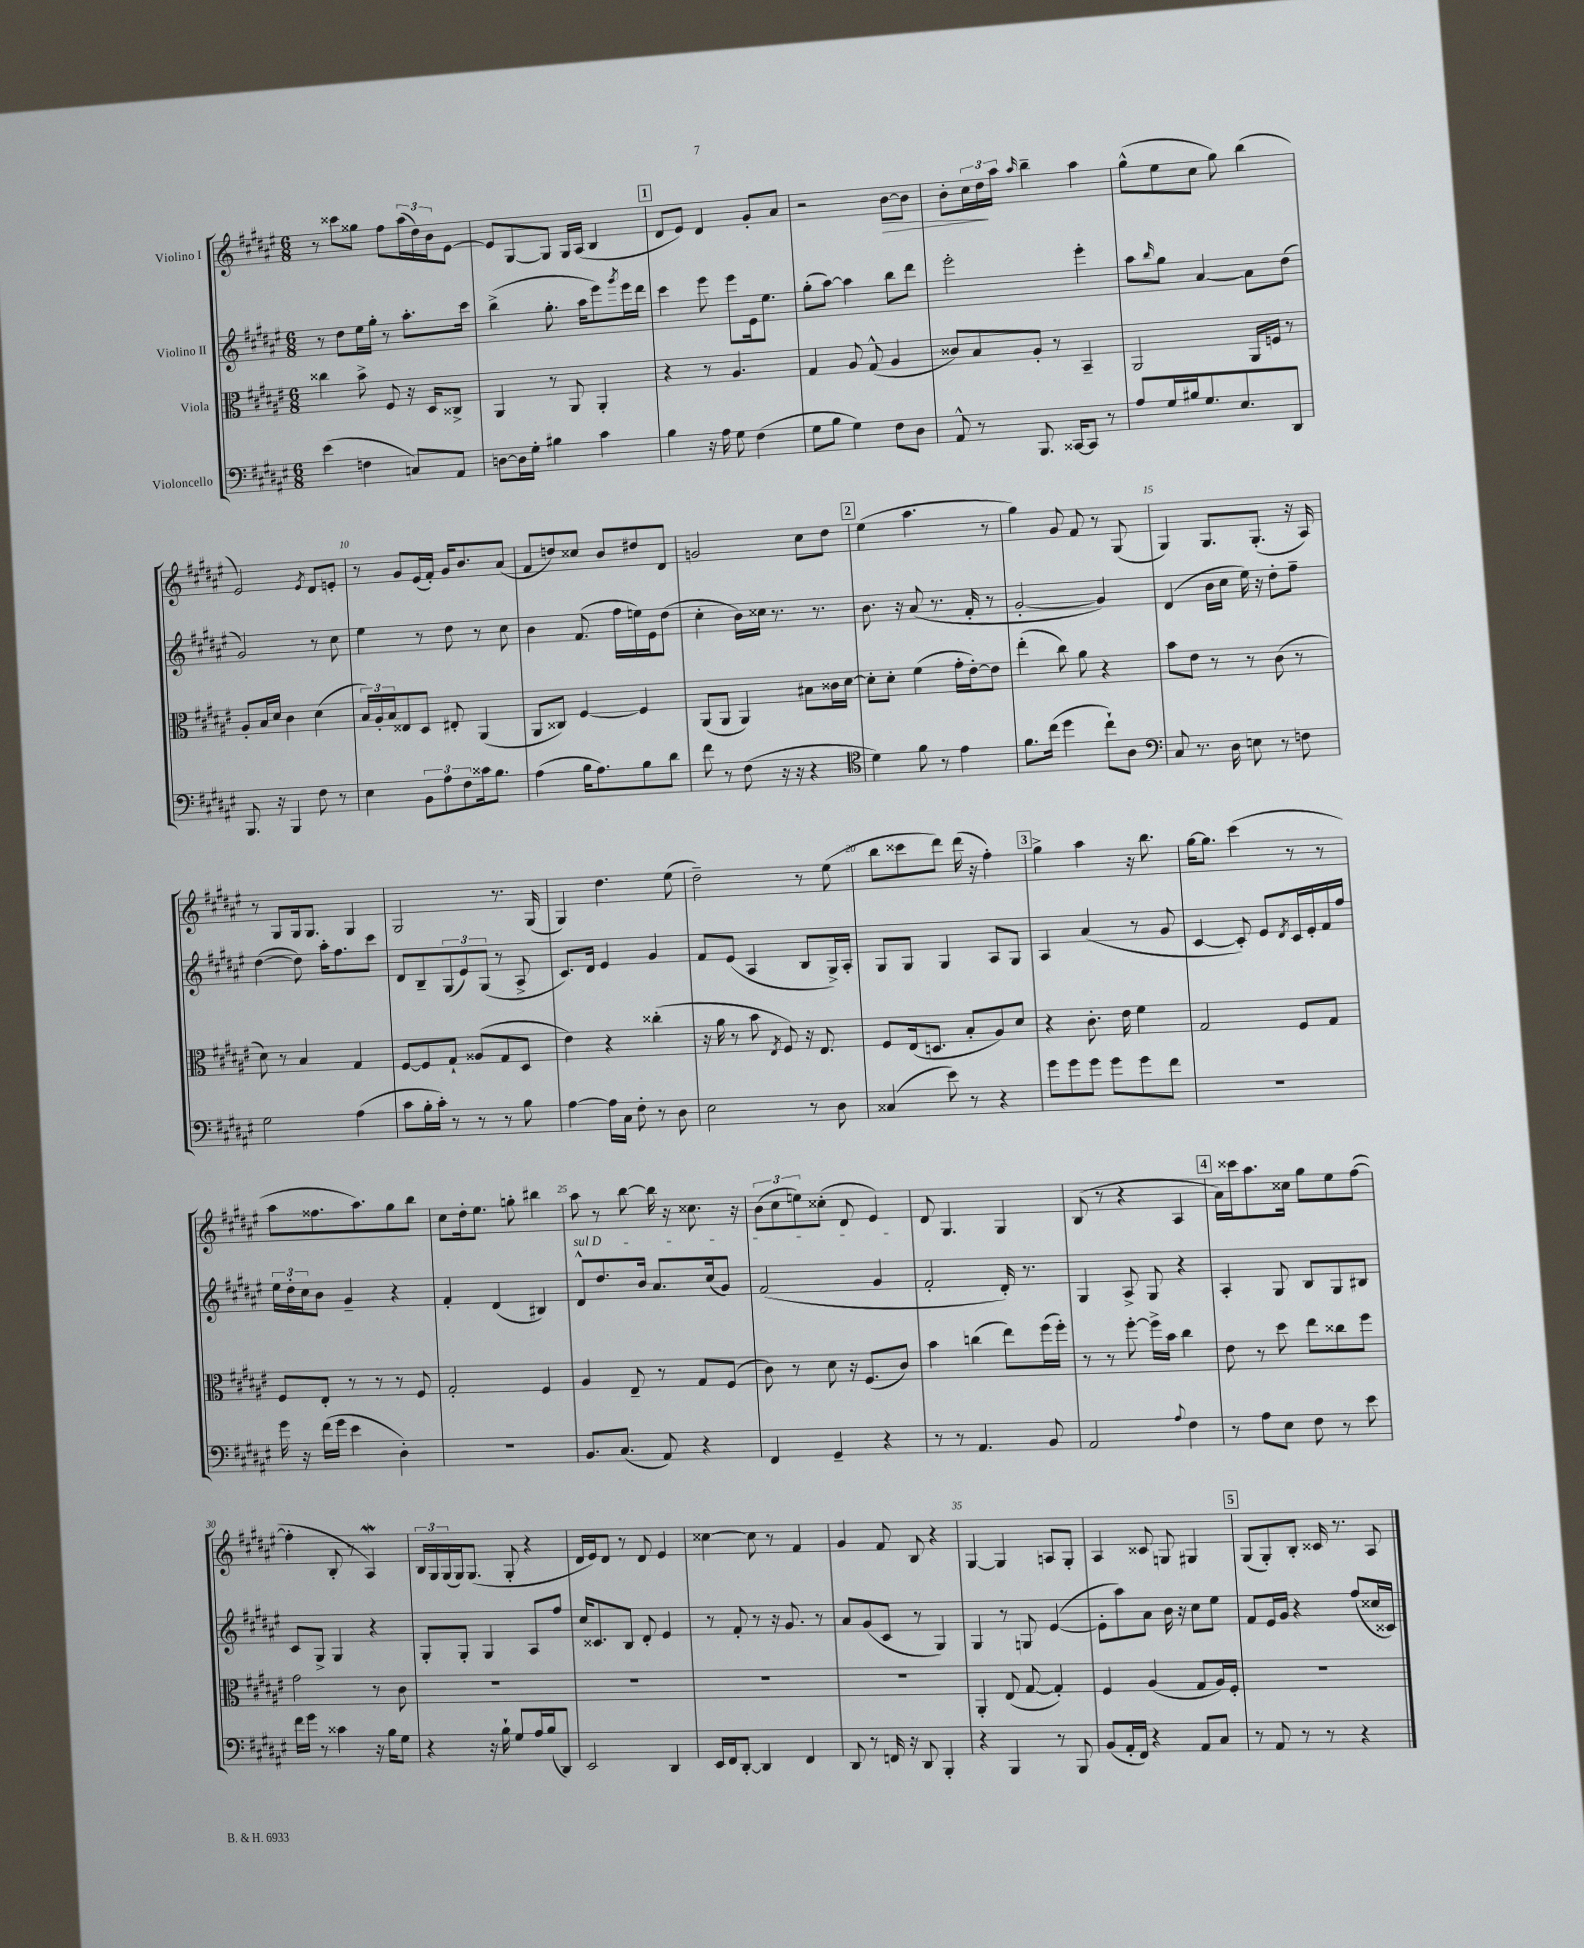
<<
\new StaffGroup <<
\new Staff = "s0" \with { instrumentName = "Violino I" } {
    \clef treble \key fis \major \numericTimeSignature \time 6/8
    r8 cisis'''8 gisis''8 fis''8 \tuplet 3/2 { ais''16( dis''16) b'16 } eis'8~ |
    eis'8 gis8~ gis8 gis16 ais16( b4 |
    \mark \markup { \box "1" } dis'8 eis'8) dis'4 gis'8-. ais'8 |
    r2 b'8~\> b'8 |
    b'8-. \tuplet 3/2 { cis''16 dis''16\! ais''16 } \grace { ais''16 } b''4-- ais''4 |
    gis''8-^( eis''8 cis''8 gis''8) b''4( |
    eis'2) \acciaccatura { eis'8 } dis'8 e'8-. |
    r8 gis'8 eis'16( fis'16-.) gis'16 b'8. ais'8( |
    fis'8 d''8) cisis''8 b'8 dis''8 dis'8 |
    g'2 cis''8 dis''8 |
    \mark \markup { \box "2" } eis''4( ais''4. r8 |
    gis''4) gis'8 fis'8 r8 gis8( |
    gis4) gis8. gis8.-.( r16 ais16) |
    r8 gis8 gis16 gis8. gis4 |
    gis2 r8. gis16( |
    gis4) dis''4. eis''8( |
    dis''2--) r8 eis''8( |
    b''8 cisis'''8 dis'''8) dis'''16( r16 fis''4-.) |
    \mark \markup { \box "3" } gis''4-> ais''4 r16 b''8. |
    gis''16~ gis''8. cis'''4( r8 r8 |
    ais''8 fisis''8. ais''8.) gis''8 b''8 |
    cis''8 dis''16-. eis''8. g''8-. bis''4 |
    ais''8 r8 b''8~ b''16 r16 cisis''8. r16 |
    \tuplet 3/2 { b'8( cis''8 e''8) } cisis''8-.( dis'8 eis'4) |
    dis'8 gis4. gis4 |
    b8( r8 r4 ais4 |
    \mark \markup { \box "4" } ais'16) cisis'''16 ais''8. cisis''16 gis''8 eis''8 fis''8~( |
    fis''4-. b8-. r8 ais4\mordent) |
    \tuplet 3/2 { b16 gis16 gis16( } gis16) gis8.( gis8-. r4 |
    dis'16 eis'16) dis'8 r8 dis'8 eis'4 |
    cisis''4~ cisis''8 r8 fis'4 |
    gis'4 fis'8 b8 r4 |
    gis4~ gis4 a8 gis8-. |
    ais4 cisis'8 g8 gis4 |
    \mark \markup { \box "5" } gis8( gis8-.) b8-. cisis'16 r8. ais8 \bar "|." |
}
\new Staff = "s1" \with { instrumentName = "Violino II" } {
    \clef treble \key fis \major \numericTimeSignature \time 6/8
    r8 dis''8 eis''16 gis''16-. r8 ais''8.-. cis'''16 |
    b''4->( gis''8.-. ais''16 eis'''8) \acciaccatura { gis'''8 } eis'''16 dis'''16 |
    \mark \markup { \box "1" } cis'''4 eis'''8 eis'''8 eis'16 eis''8. |
    gis''8-.( ais''8~) ais''4 b''8 dis'''8 |
    eis'''2-. eis'''4-. |
    ais''8 \grace { b''16 } gis''8 ais'4~ ais'8 dis''8( |
    gis'2) r8 cis''8 |
    eis''4 r8 dis''8 r8 cis''8 |
    b'4 fis'8.( fis''16 e''16) eis'16 dis''8( |
    cis''4-. b'16) cisis''16 r8. r8. |
    \mark \markup { \box "2" } b'8. r16 ais'8( r8. fis'16-. r8 |
    gis'2~-. gis'4) |
    dis'4( b'16 cis''16 eis''16) r16 dis''8-. fis''8-- |
    dis''4~( dis''8) ais''16-. fis''8. cis'''8 |
    dis'8 b8-- \tuplet 3/2 { gis8( eis'8) gis8( } r8 ais8-> |
    cis'8.) dis'16 eis'4 gis'4 |
    fis'8 eis'8( ais4 b8 gis16->) ais16-. |
    gis8 gis8 gis4 ais8 gis8 |
    \mark \markup { \box "3" } ais4 ais'4( r8 gis'8 |
    cis'4~ cis'8-.) eis'8 \acciaccatura { dis'8 } cis'16 eis'16-. fis'16 fis''16 |
    \tuplet 3/2 { eis''16 dis''16-. cis''16 } b'8 gis'4-- r4 |
    fis'4-. dis'4( bis4) |
    \once \override TextSpanner.bound-details.left.text = \markup { \italic "sul D" } dis'8-^\startTextSpan dis''8. b'16 ais'8. cis''16( gis'8) |
    fis'2( gis'4\stopTextSpan |
    fis'2-. dis'16-.) r8. |
    gis4 ais8-> gis8 r4 |
    \mark \markup { \box "4" } ais4-. gis8 b8 gis8 bis8 |
    cis'8 gis8-> gis4 r4 |
    gis8-. gis8-. gis4 ais8 fis''8 |
    cis''16 cisis'8. b8 dis'8-. eis'4 |
    r8 fis'8-. r8 r16 gis'8. r8 |
    ais'8 gis'8( cis'8 r8 gis4) |
    gis4 r8 g8 eis'4~( |
    eis'8-. ais''8) ais'8 b'16 r16 cis''8 eis''8 |
    \mark \markup { \box "5" } fis'8 eis'16 gis'16 r4 fis''8( cisis''16 cisis'16) \bar "|." |
}
\new Staff = "s2" \with { instrumentName = "Viola" } {
    \clef alto \key fis \major \numericTimeSignature \time 6/8
    cisis''4 b'8-> fis8 r16 dis16 cisis8-> |
    ais,4 r8 ais,8 ais,4-. |
    \mark \markup { \box "1" } r4 r8 ais4. |
    gis4 ais8 gis8-^( ais4 |
    cisis'8) b8 ais8-. r8 b,4-- |
    ais,2 ais,16 f16 r8 |
    ais8-. b16 dis'16 cis'4 dis'4( |
    \tuplet 3/2 { b16) ais16-. b16 } eisis8 dis8 eis8-. ais,4( |
    ais,8 cisis8) fis4~ fis4 |
    ais,8( ais,8 ais,4) bis8 cisis'16 dis'16~ |
    \mark \markup { \box "2" } dis'8-. dis'8-. fis'4( gis'16-. eis'16~-.) eis'8 |
    eis''4-.( cis''8) ais'8 r4 |
    b'8 eis'8 r8 r8 cis'8( r8 |
    dis'8) r8 b4 gis4 |
    fis8~ fis8 gis8-! aisis8( gis8 dis8 |
    eis'4) r4 cisis''4-.( |
    r16 ais'16 r8 b'8 \acciaccatura { eis8 } fis8) r16 eis8. |
    fis8 eis16( d8. b8-. ais8) dis'8 |
    \mark \markup { \box "3" } r4 cis'8.-. eis'16 fis'4 |
    gis2 fis8 gis8 |
    fis8 eis8-. r8 r8 r8 fis8 |
    gis2-. fis4 |
    ais4 eis8-- r8 gis8 fis8( |
    cis'8) r8 dis'8 r16 fis8.( cis'8) |
    b'4 c''4( eis''8) fis''16( fis''16-.) |
    r8 r8 fis''8~-. fis''16-> b'16 cis''4 |
    \mark \markup { \box "4" } eis'8 r8 dis''8 eis''8 cisis''8 fis''8 |
    gis'2 r8 cis'8 |
    R2. |
    R2. |
    R2. |
    R2. |
    ais,4-. eis8( gis8~ gis4-.) |
    fis4 ais4( gis8 ais16) fis16-. |
    \mark \markup { \box "5" } R2. \bar "|." |
}
\new Staff = "s3" \with { instrumentName = "Violoncello" } {
    \clef bass \key fis \major \numericTimeSignature \time 6/8
    eis'4( f4 c8) ais,8 |
    d8~ d16 gis16-. bis4 cis'4 |
    \mark \markup { \box "1" } b4 r16 ais16 gis8 fis4( |
    gis8 b8 gis4) fis8 dis8 |
    ais,8-^ r8 b,,8. cisis,16~ cisis,8 r8 |
    ais8 gis16 bis16 gis8. eis8. dis,8 |
    b,,8. r16 b,,4 fis8 r8 |
    eis4 \tuplet 3/2 { b,8 ais8 fis8 } cisis'16 b8. |
    ais4( b16 ais8.) b8 dis'8 |
    fis'8 r8 fis8( r16 r16 r4 |
    \mark \markup { \box "2" } \clef tenor dis'4) fis'8 r8 eis'4 |
    fis'8. cis''16( dis''4 cis''8-!) ais8 |
    \clef bass cis8 r8. dis16 e8 r8 f8 |
    gis2 ais4( |
    cis'8 b16-. cis'16-.) r8 r8 r8 b8 |
    ais4~ ais16 cis16 fis8-. r8 dis8 |
    eis2 r8 dis8 |
    cisis4( eis'8) r8 r4 |
    \mark \markup { \box "3" } gis'8 gis'8 gis'8 gis'8 gis'8 fis'8 |
    R2. |
    gis'16 r16 fis'16( gis'16 eis'4 dis4-.) |
    R2. |
    b,8. cis8.( ais,8) r4 |
    fis,4 gis,4-- r4 |
    r8 r8 ais,4. b,8 |
    ais,2 \appoggiatura { ais8 } fis4 |
    \mark \markup { \box "4" } r8 ais8 eis8 fis8 r8 eis'8 |
    fis'16 gis'16 r8 cisis'4 r16 b16 gis8 |
    r4 r16 b16-! gis8 ais16 b16( dis,8) |
    eis,2 dis,4 |
    eis,16 fis,16 dis,8~-. dis,4 fis,4 |
    dis,8 r8 f,16 r16 dis,8 b,,4-. |
    r4 b,,4 r8 b,,8 |
    b,8( ais,16-. fis,16) r4 ais,8 cis8 |
    \mark \markup { \box "5" } r8 ais,8 r8 r8 r4 \bar "|." |
}
>>
>>
\layout { \context { \Score currentBarNumber = #3 \override BarNumber.break-visibility = ##(#f #t #t) barNumberVisibility = #(every-nth-bar-number-visible 5) } }
